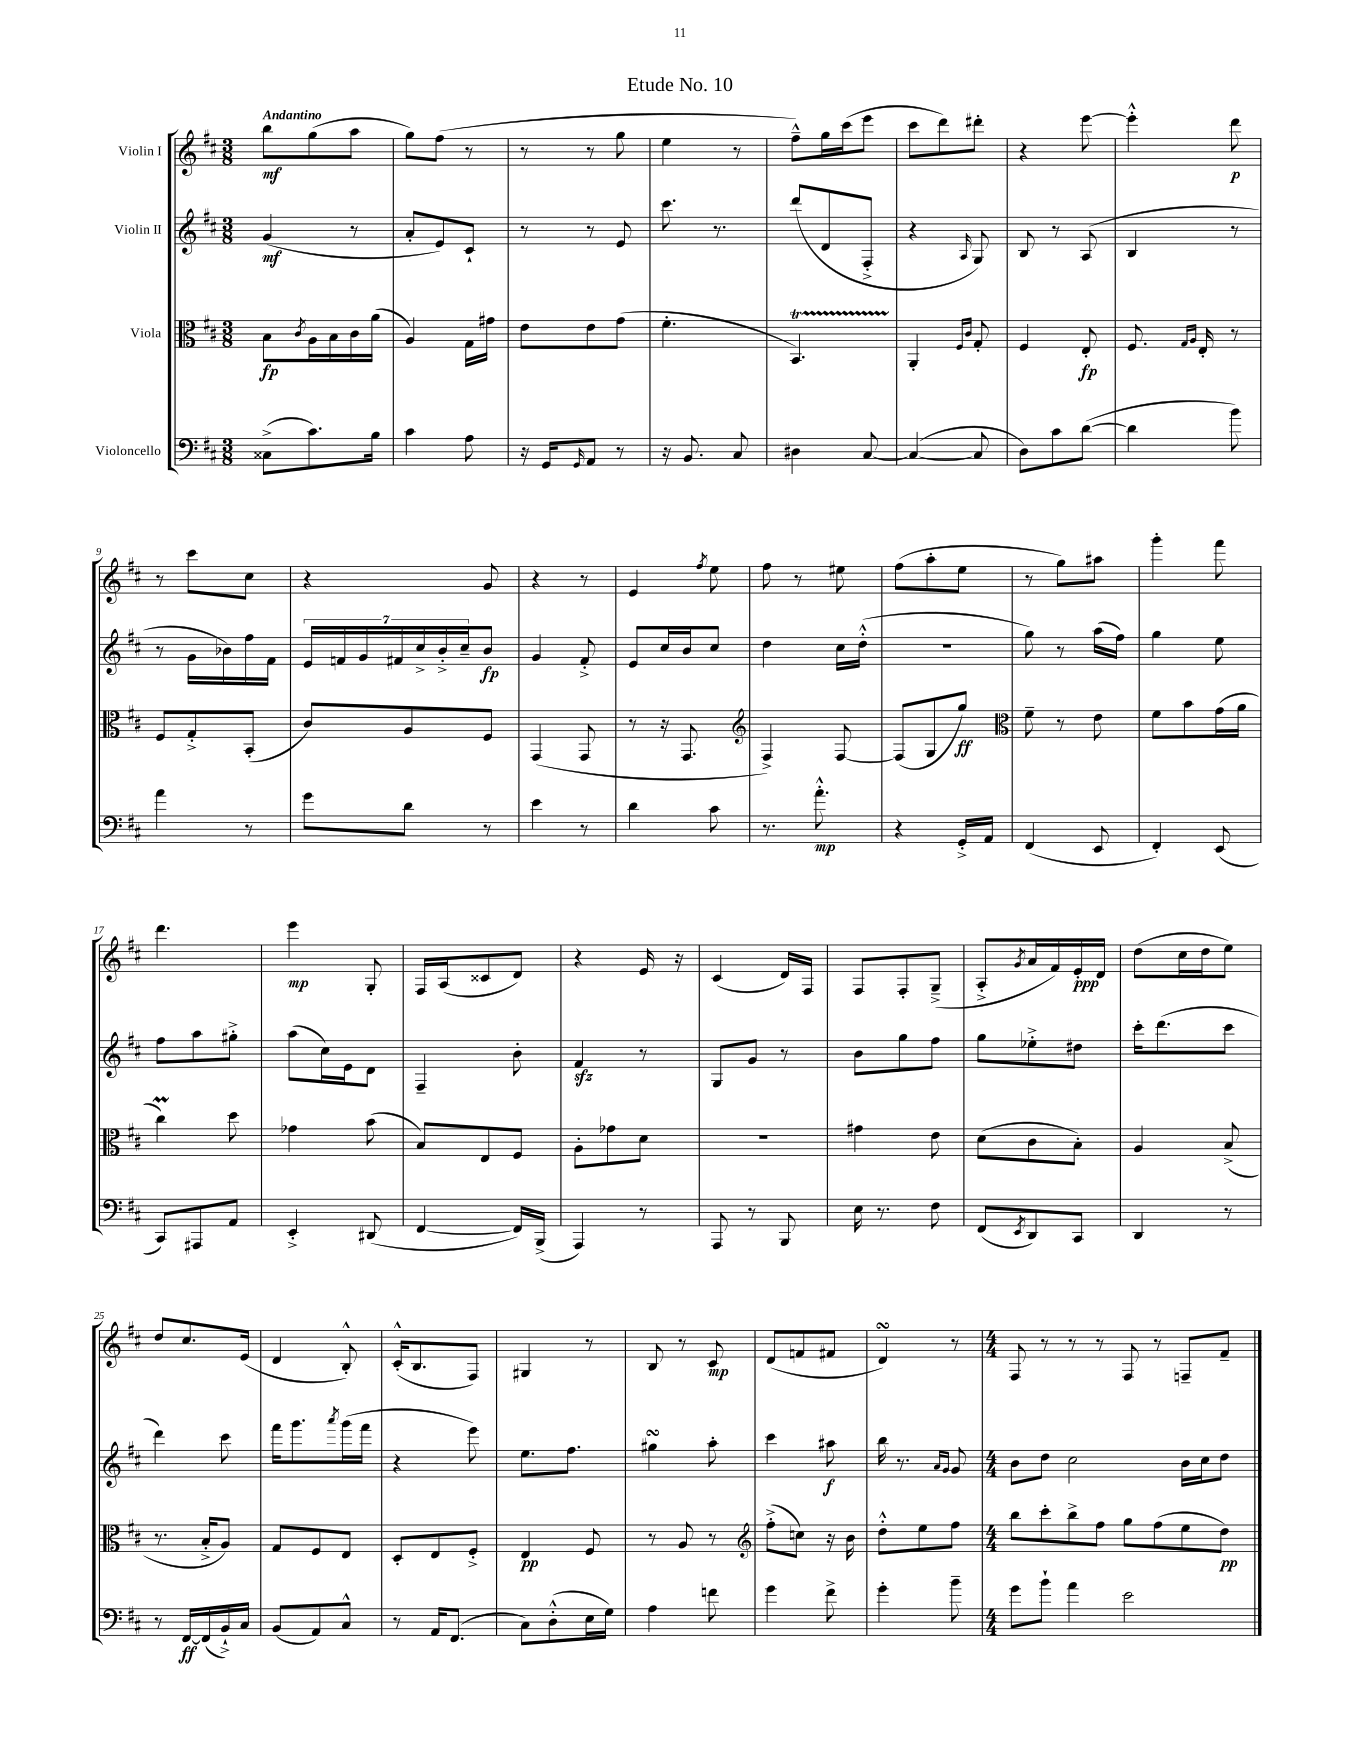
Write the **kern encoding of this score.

**kern	**kern	**kern	**kern
*staff4	*staff3	*staff2	*staff1
*clefF4	*clefC3	*clefG2	*clefG2
*k[f#c#]	*k[f#c#]	*k[f#c#]	*k[f#c#]
*M3/8	*M3/8	*M3/8	*M3/8
(8C##^	8B	(4g	8bb
.	8qc#	.	.
8.c#)	16A	.	(8gg
.	16B	.	.
.	16c#	8r	8aa
16B	(16a	.	.
=	=	=	=
4c#	4A)	8a'	8gg)
.	.	8e)	(8ff#
8A	16G	8c#`	8r
.	16g#	.	.
=	=	=	=
16r	8e	8r	8r
16GG	.	.	.
16qqGG	.	.	.
8AA	8e	8r	8r
8r	(8g	8e	8gg
=	=	=	=
16r	4.f#'	8.ccc#	4ee
8.BB	.	.	.
.	.	8.r	.
8C#	.	.	8r
=	=	=	=
4D#	4.BB)	(8ddd	8ff#~^^)
.	.	8d	16gg
.	.	.	(16ccc#
[8C#	.	8F#'^	8eee
=	=	=	=
(4C#_	4AA'	4r	8ccc#
.	.	.	8ddd)
.	16qqF#	.	.
.	16qqc#	16qqA	.
8C#]	8G'	8G)	8ddd#'
=	=	=	=
8D)	4F#	8B	4r
8c#	.	8r	.
([8d	8E'	(8A	[8eee
=	=	=	=
4d]	8.F#	4B	4eee'^^]
.	16qqG	.	.
.	16qqA	.	.
.	16E'	.	.
8b)	8r	8r	8ddd
=	=	=	=
4a	8F#	8r	8r
.	8G'^	16g	8ccc#
.	.	16b-)	.
8r	(8BB'	16ff#	8cc#
.	.	16f#	.
=	=	=	=
8g	8c#)	28e	4r
.	.	28f	.
.	.	28g	.
.	.	28f#	.
8d	8A	.	.
.	.	28cc#^	.
.	.	28b'^	.
.	.	28cc#~	.
8r	8F#	8b	8g
=	=	=	=
4e	(4GG	4g	4r
8r	8GG	8f#'^	8r
=	=	=	=
4d	8r	8e	4e
.	16r	16cc#	.
.	8.GG	16b	.
.	.	.	8qff#
8c#	.	8cc#	8ee
=	=	=	=
*	*clefG2	*	*
8.r	4F#^)	4dd	8ff#
.	.	.	8r
8.a'^^	.	.	.
.	[8F#	16cc#	8ee#
.	.	(16dd'^^	.
=	=	=	=
4r	(8F#]	4.r	(8ff#
.	8G	.	8aa'
16GG'^	8gg)	.	8ee
16AA	.	.	.
=	=	=	=
*	*clefC3	*	*
(4FF#	8f#~	8gg)	8r
.	8r	8r	8gg)
8EE	8e	(16aa	8aa#
.	.	16ff#)	.
=	=	=	=
4FF#')	8f#	4gg	4ggg'
.	8b	.	.
(8EE	(16g	8ee	8fff#
.	16a	.	.
=	=	=	=
8CC#)	4cc#)	8ff#	4.ddd
8AAA#	.	8aa	.
8AA	8dd	8gg#'^	.
=	=	=	=
4EE'^	4g-	(8aa	4eee
.	.	16cc#)	.
.	.	16e	.
(8DD#	(8b	8d	8G'
=	=	=	=
[4FF#	8B)	4F#~	16F#
.	.	.	(16A
.	8E	.	8c##
16FF#])	8F#	8b'	8d)
(16BBB^	.	.	.
=	=	=	=
4AAA)	8A'	4f#	4r
.	8g-	.	.
8r	8d	8r	16e
.	.	.	16r
=	=	=	=
8AAA	4.r	8G	(4c#
8r	.	8g	.
8BBB	.	8r	16d)
.	.	.	16F#
=	=	=	=
16E	4g#	8b	8F#
8.r	.	.	.
.	.	8gg	8F#'
8F#	8e	8ff#	(8G~^
=	=	=	=
(8FF#	(8d	8gg	8A'^
8qEE	.	.	8qg
8DD)	8c#	8ee-'^	16a
.	.	.	16f#)
8CC#	8B')	8dd#	16e'
.	.	.	16d
=	=	=	=
4DD	4A	16ccc#'	(8dd
.	.	(8.ddd	.
.	.	.	16cc#
.	.	.	16dd
8r	(8B^	8ccc#	8ee)
=	=	=	=
8r	8.r	4ddd)	8dd
[16FF#	.	.	8.cc#
(16FF#]	16B'^	.	.
16BB`^)	8A)	8ccc#	.
16C#	.	.	(16e
=	=	=	=
(8BB	8G	16fff#	4d
.	.	8.ggg	.
8AA)	8F#	.	.
.	.	8qaaa	.
8C#^^	8E	(16ggg	8B'^^)
.	.	16fff#	.
=	=	=	=
8r	8D'	4r	(16c#'^^
.	.	.	8.B
16AA	8E	.	.
(8.FF#	.	.	.
.	8F#'^	8eee)	8F#)
=	=	=	=
8C#)	4E	8.ee	4G#
(8D'^^	.	.	.
.	.	8.ff#	.
16E	8F#	.	8r
16G)	.	.	.
=	=	=	=
4A	8r	4gg#	8B
.	8A	.	8r
8f	8r	8aa'	8c#
=	=	=	=
*	*clefG2	*	*
4g	(8ff#'^	4ccc#	(8d
.	8cc)	.	8f
8f#^	16r	8aa#	8f#
.	16b	.	.
=	=	=	=
4g'	8dd'^^	16bb	4d)
.	.	8.r	.
.	8ee	.	.
.	.	16qqa	.
.	.	16qqg	.
8b~	8ff#	8g	8r
=	=	=	=
*M4/4	*M4/4	*M4/4	*M4/4
8g	8bb	8b	8F#
8b`	8ccc#'	8dd	8r
4a	8bb^	2cc#	8r
.	8ff#	.	8r
2e	8gg	.	8F#
.	(8ff#	.	8r
.	8ee	16b	8F~
.	.	16cc#	.
.	8dd)	8dd	8f#~
==	==	==	==
*-	*-	*-	*-
